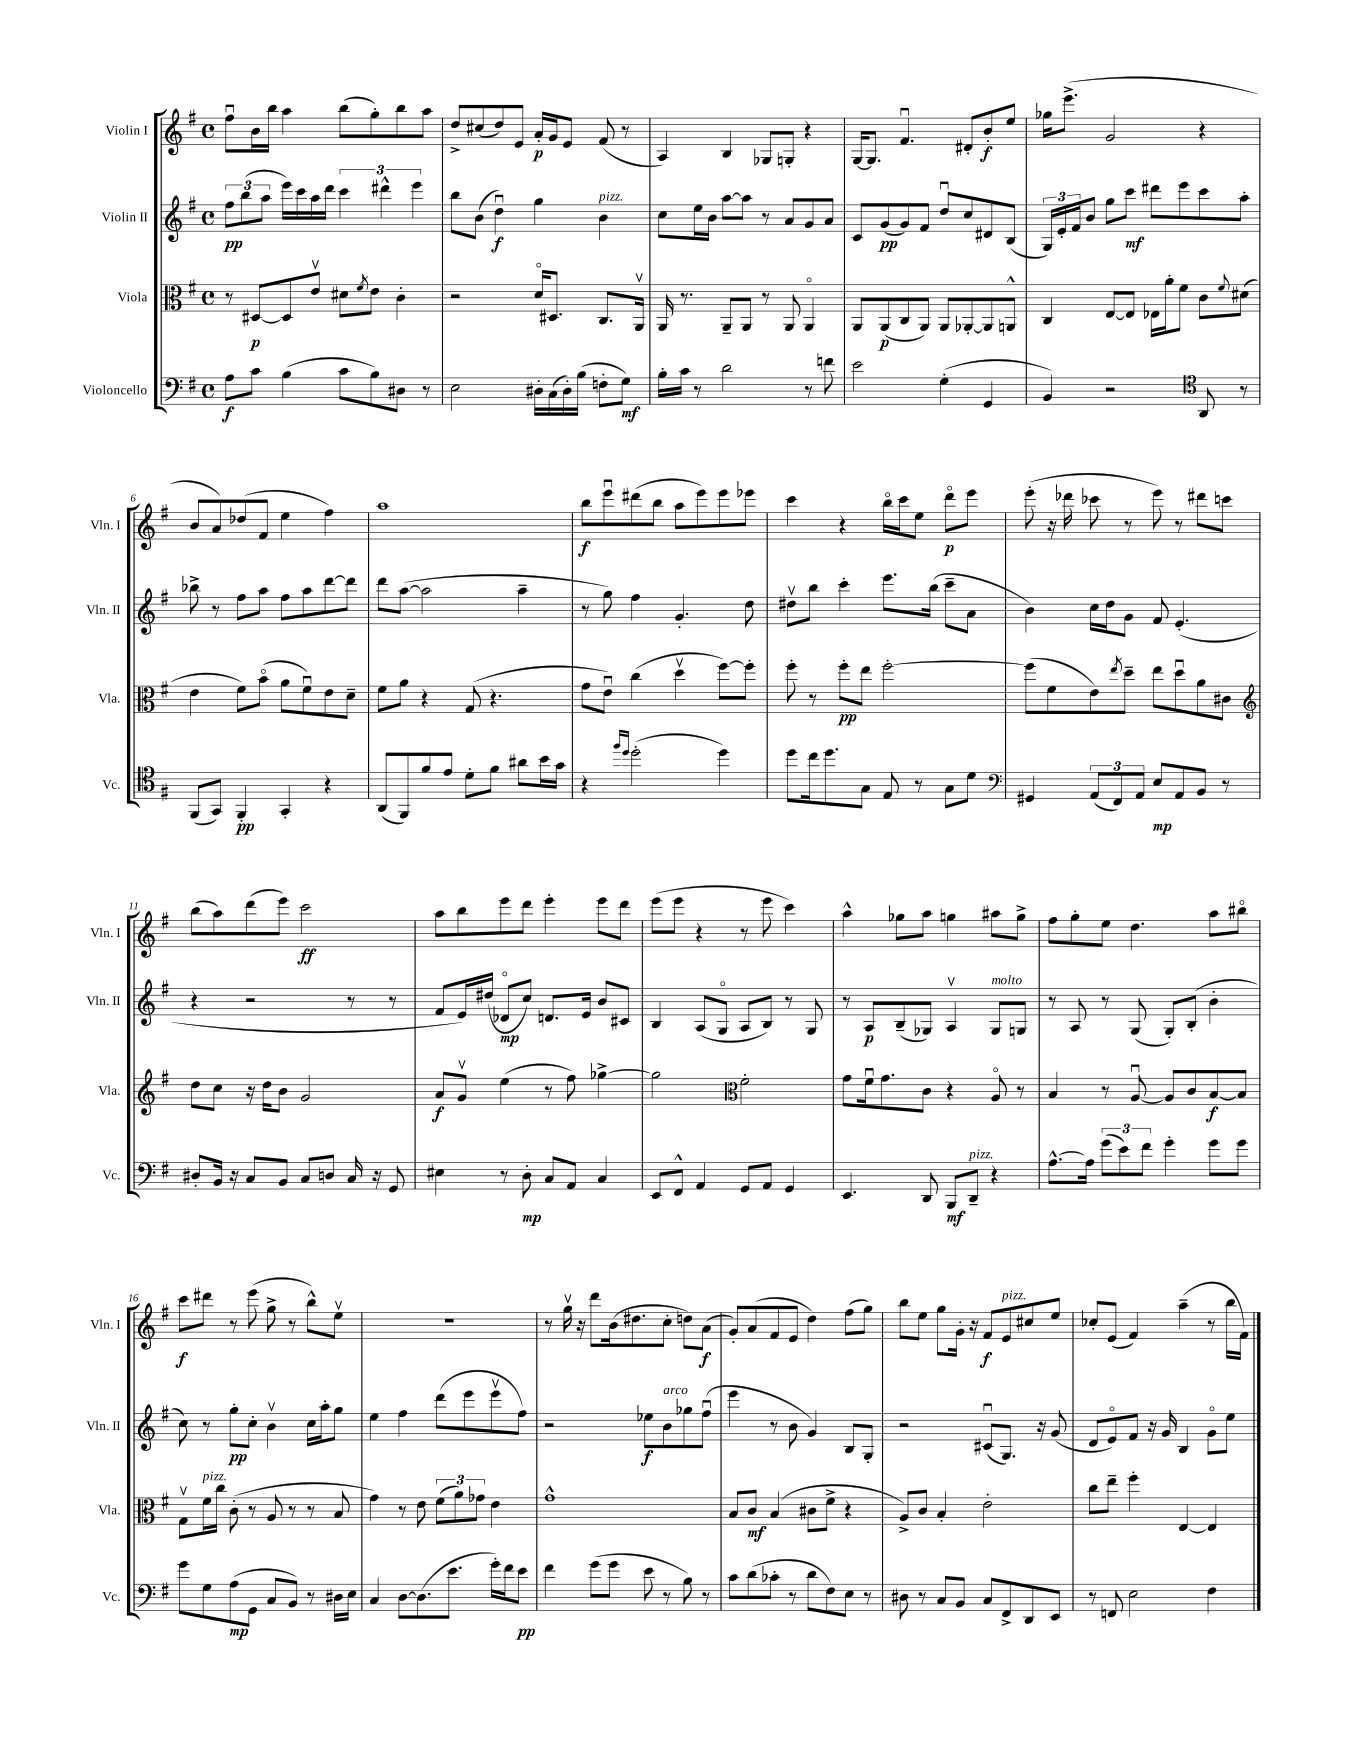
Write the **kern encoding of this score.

**kern	**kern	**kern	**kern
*staff4	*staff3	*staff2	*staff1
*clefF4	*clefC3	*clefG2	*clefG2
*k[f#]	*k[f#]	*k[f#]	*k[f#]
*M4/4	*M4/4	*M4/4	*M4/4
*met(c)	*met(c)	*met(c)	*met(c)
8A	8r	12ff#	8ff#u
.	.	(12bb	.
8c	[8D#	.	16b
.	.	12aa	.
.	.	.	16bb
(4B	8D#]	16eee)	4aa
.	.	16ccc	.
.	8ev	16aa	.
.	.	16ddd	.
8c	8d#	6ccc	(8bb
.	8qf#	.	.
8B)	8e	.	8gg')
.	.	6ddd#^^	.
8D#	4c'	.	8bb
.	.	6eee	.
8r	.	.	8aa
=	=	=	=
2E	2r	8bb	8dd^
.	.	(8b	(8cc#
.	.	4ddu)	8dd)
.	.	.	8e
16D#'	16do	4gg	16a'
(16C	8.D#	.	16g
16D#')	.	.	8e
(16B	.	.	.
8F'	8.C	4b	(8f#
8G)	.	.	8r
.	16AAv	.	.
=	=	=	=
16B'	16AA	8cc	4A)
16c	8.r	.	.
8r	.	16ee	.
.	.	16b	.
2d	8AA~	[8aa	4B
.	8AA	8aa]	.
.	8r	8r	8G-
.	8AA	8a	8G'
8r	4AAo	8g	4r
8f	.	8a	.
=	=	=	=
2e	8AA	8c	[16G
.	.	.	8.G]
.	(8AA	(8g	.
.	8C	8g)	4.f#u
.	8AA)	8f#	.
(4G'	8AA	8ddu	.
.	[8AA-'	8cc	8d#'
4GG	8AA-]	8d#	8b'
.	8AA^^	(8B	8ee
=	=	=	=
4BB)	4C	24G)	16gg-
.	.	24e'	.
.	.	.	(8.eee^
.	.	24f#	.
.	.	8b	.
2r	[8E	8gg	2g
.	8E]	8ccc	.
.	16E-	8ddd#	.
.	16a'	.	.
.	8f#	8eee	.
*clefC4	*	*	*
8AA	8c	8ccc	4r
.	8qqf#	.	.
8r	(8d#	8aa'	.
=	=	=	=
(8FF#	4e	8bb-^	8b
8GG)	.	8r	8a)
4FF#'	8f#)	8ff#	(8dd-
.	(8bo	8aa	8f#
4GG'	8a	8ff#	4ee
.	8f#u)	8aa	.
4r	8e	[8ddd	4ff#)
.	8d~	8ddd]	.
=	=	=	=
(8AA	8f#	8ddd	1aa
8FF#)	8a	([8aa	.
8f#	4r	2aa]	.
8e	.	.	.
8d'	(8G	.	.
8f#	4.r	.	.
8a#	.	4aa~	.
16b	.	.	.
16g	.	.	.
=	=	=	=
4r	8g	8r	8bb
.	8eu)	8gg)	8eeeu
16qqff#	.	.	.
16qqdd	.	.	.
(2dd'	(4cc	4ff#	(8ddd#
.	.	.	8bb
.	4ddv	4.g'	8aa
.	.	.	8eee)
4dd)	[8ff#)	.	8eee
.	8ff#']	8dd	8eee-
=	=	=	=
8dd	8ff#'	8dd#v	4ccc
16cc	8r	8bb	.
8.dd	.	.	.
.	8ff#'	4ccc'	4r
8G	8ee	.	.
8E	[2ff#'	8.eee	16bbo
.	.	.	16ccc
8r	.	.	8ee
.	.	(16bb	.
8G	.	8ccc~	8dddo
8d	.	8a	8eee
=	=	=	=
*clefF4	*	*	*
4GG#	(8ff#]	4b)	(8eee'
.	8f#	.	16r
.	.	.	16ddd-
(12AA	8e)	16cc	8ccc-
.	.	16dd	.
12FF#)	.	.	.
.	8qee	.	.
.	8dd~	8g	8r
12AA	.	.	.
8E	8ee	8f#	8eee)
8AA	8ddu	(4.e'	8r
8BB	8a	.	8ddd#
8r	8c#	.	8ccc
=	=	=	=
*	*clefG2	*	*
8D#'	8dd	4r	(8bb
16BB	8cc	.	8aa)
16r	.	.	.
8C	16r	2r	(8ddd
.	16dd	.	.
8BB	8b	.	8eee)
8C	2g	.	2ccc
8D	.	.	.
16C	.	8r	.
16r	.	.	.
8GG	.	8r	.
=	=	=	=
4E#	8a	8f#	8aa
.	8gv	16e)	8bb
.	.	(16dd#	.
8r	(4ee	8d-o	8eee
8D'	.	8cc)	8ddd
8C	8r	8.d	4eee'
8AA	8ff#)	.	.
.	.	16e	.
4C	[4gg-^	8b	8eee
.	.	8c#	8ddd
=	=	=	=
8EE	2gg-]	4B	(8eee
8FF#^^	.	.	8eee
4AA	.	(8A	4r
.	.	8Go	.
*	*clefC3	*	*
8GG	2f#'	8A	8r
8AA	.	8B)	8eee
4GG	.	8r	4ccc)
.	.	8G	.
=	=	=	=
4.EE	8g	8r	4aa^^
.	16f#u	8A	.
.	8.g	.	.
.	.	(8B~	8gg-
8DD	8c	8G-)	8aa
8BBB	4r	4Av	4gg
8DD~	.	.	.
4r	8Ao	8G-	8aa#
.	8r	8G	8gg^
=	=	=	=
[8.A^^	4B	8r	8ff#
.	.	8A	8gg'
16A]	.	.	.
(12g	8r	8r	8ee
12e)	.	.	.
.	[8Au	(8G	4.dd
12f#	.	.	.
4g'	8A]	8G')	.
.	8c	(8B'	.
8g	[8B	4b'	8aa
8g	8B]	.	8bb#o
=	=	=	=
8g	8Gv	8cc)	8ccc
8G	16f#	8r	8ddd#
.	16cc	.	.
(8A	(8c'	8gg'	8r
8GG	8r	8cc'	(8eee
8C	8A	4bv	8gg^
8BB)	8r	.	8r
8r	8r	16cc	8bb^^)
.	.	16aa'	.
16D#	8B	8gg	8eev
16E	.	.	.
=	=	=	=
4C	4g)	4ee	1r
[8D	8r	4ff#	.
(8.D]	8e	.	.
.	(12f#	(8ddd	.
8.e	.	.	.
.	12a)	.	.
.	.	8eee	.
.	12g-	.	.
16g')	4e	8eeev	.
16f#	.	.	.
8e	.	8ff#)	.
=	=	=	=
4f#	1g^^	2r	8r
.	.	.	16ggv
.	.	.	16r
(8g	.	.	8ddd
8g	.	.	(16b
.	.	.	8.dd#
8e	.	8ee-	.
8r	.	8b	8cc'
8B)	.	8gg-	8dd)
8r	.	(8ff#u	(8a
=	=	=	=
8c	8B	4eee	8g')
(8d	8c	.	(8a
8c-'	(4B	8r	8f#
8r	.	8b	8e
8d	8c#	4g)	4dd)
8F#)	8f#^	.	.
8E	4r	8B	(8ff#
8r	.	8G'	8gg)
=	=	=	=
8D#	8A^)	2r	8bb
8r	8c	.	8ee
8C	4B'	.	8gg
8BB	.	.	16g'
.	.	.	16r
8C	2e'	(8c#u	8f#
8FF#^	.	8.G)	8e
8DD	.	.	8cc#
.	.	16r	.
8EE	.	(8g	8ee
=	=	=	=
8r	8cc	8d	8cc-'
8FF	8ee~	8eo)	(8e
2E	4ff#'	8f#	4f#)
.	.	16r	.
.	.	16g	.
.	[4E	4B	(4aa~
4F#	4E]	8go	8r
.	.	8ee	16bb
.	.	.	16f#)
==	==	==	==
*-	*-	*-	*-
